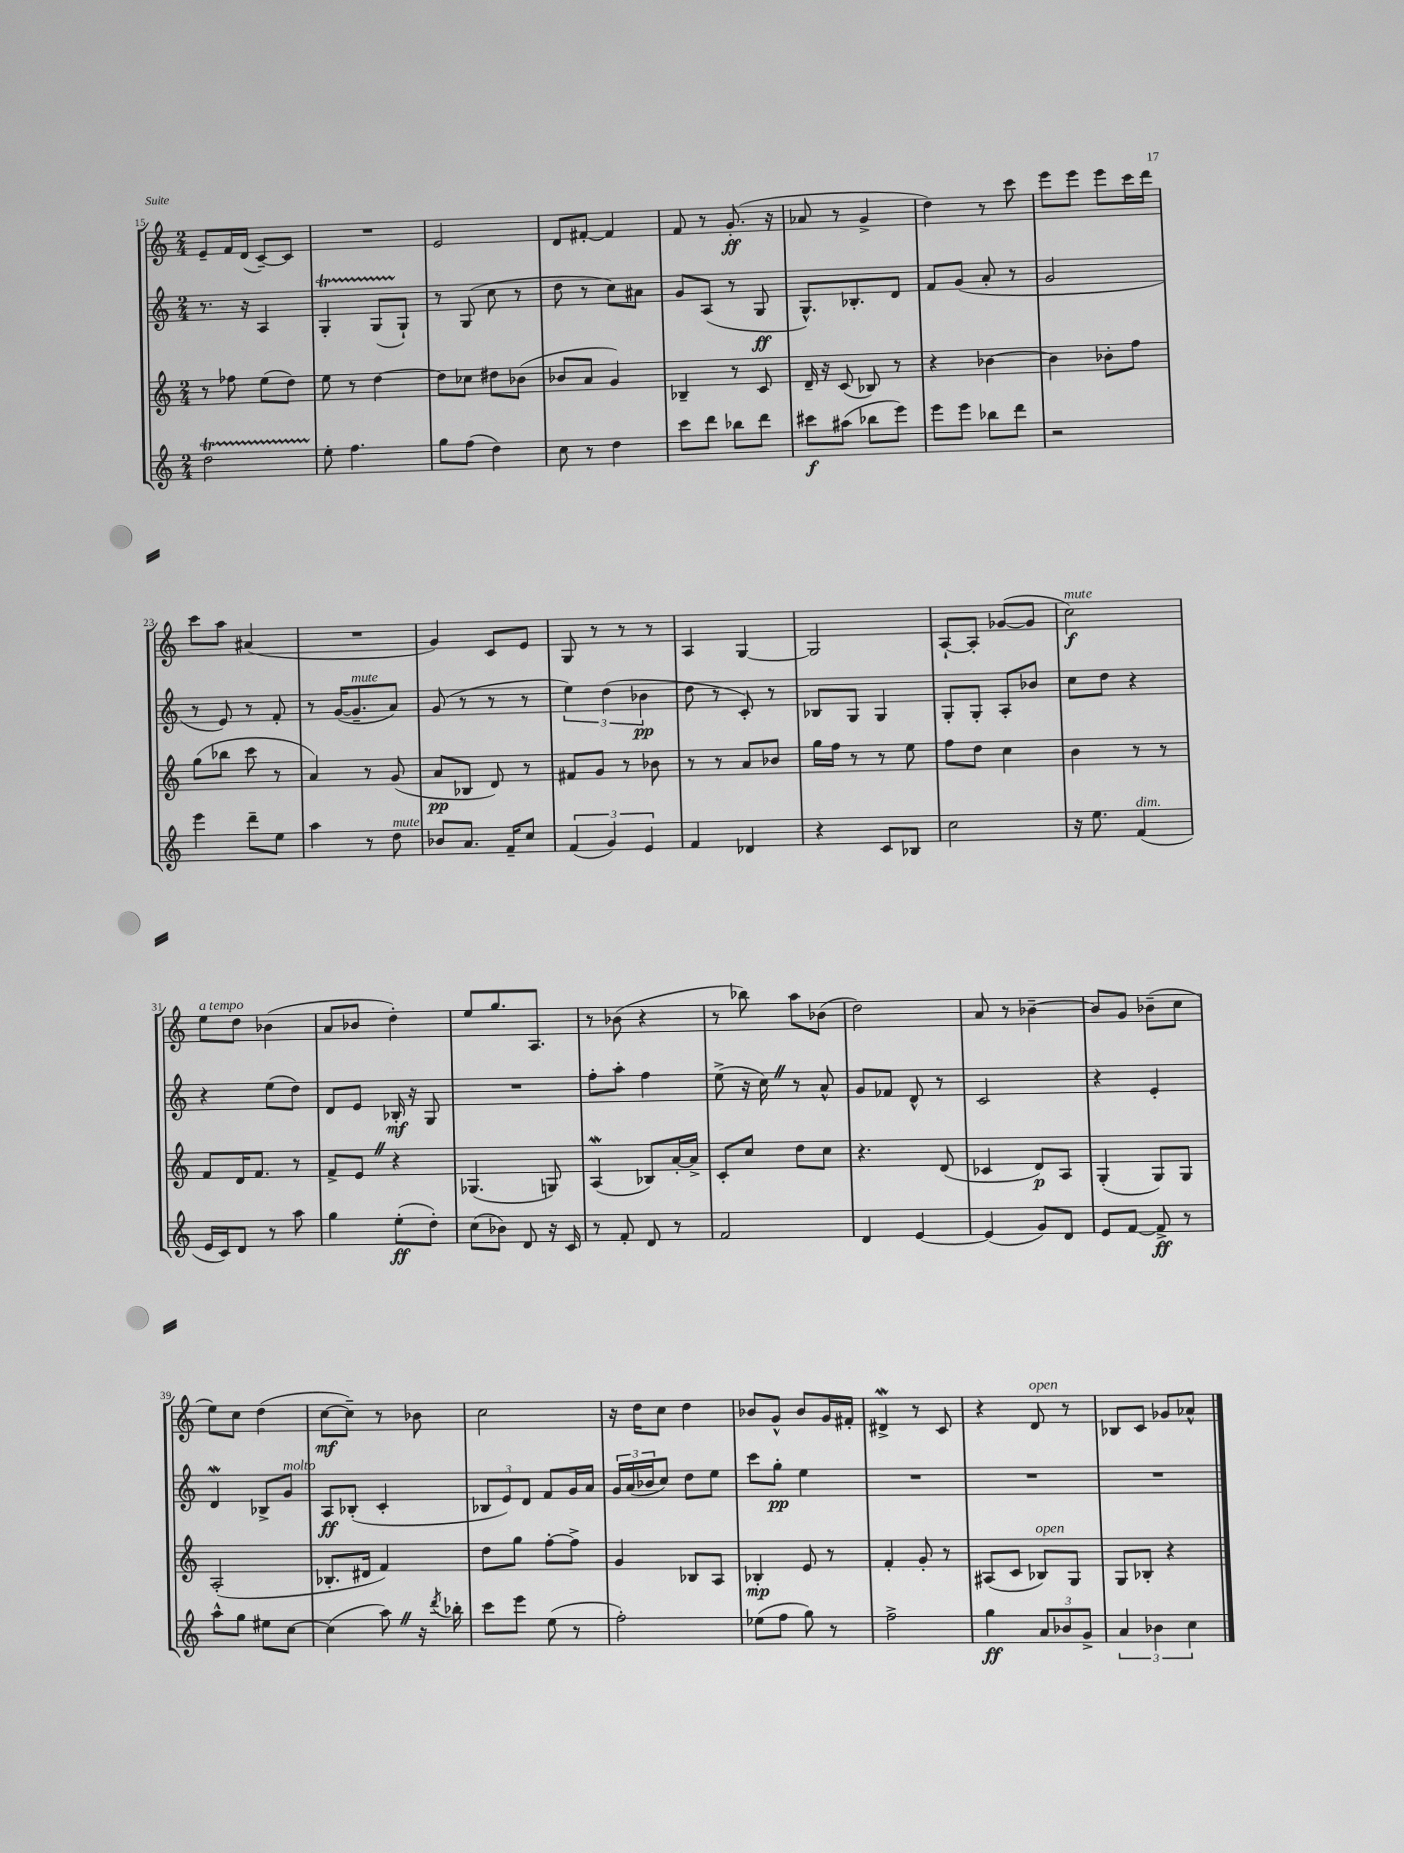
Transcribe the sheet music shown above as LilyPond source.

<<
\new StaffGroup <<
\new Staff = "s0" {
    \clef treble \key c \major \numericTimeSignature \time 2/4
    e'8-- f'16 d'16( c'8~--) c'8 |
    R2 |
    e'2 |
    d'8 fis'8~-. fis'4 |
    f'8 r8 g'8.-.\ff( r16 |
    aes'8 r8 g'4-> |
    d''4) r8 c'''8 |
    e'''8 e'''8 e'''8 c'''16 d'''16 |
    c'''8 a''8 ais'4( |
    R2 |
    g'4) c'8 e'8 |
    g8 r8 r8 r8 |
    a4 g4~ |
    g2 |
    a8~-! a8-. ges'8~( ges'8 |
    c''2\f^\markup { \italic "mute" }) |
    e''8^\markup { \italic "a tempo" } d''8 bes'4( |
    a'8 bes'8 d''4-.) |
    e''8 g''8. a8. |
    r8 bes'8( r4 |
    r8 bes''8) a''8 bes'8( |
    d''2) |
    a'8 r8 bes'4~-- |
    bes'8 g'8 bes'8--( c''8 |
    e''8) c''8 d''4( |
    c''8~\mf c''8--) r8 bes'8 |
    c''2 |
    r16 d''16 c''8 d''4 |
    bes'8 g'8-^ bes'8 g'16 fis'16-. |
    dis'4->\mordent r8 c'8 |
    r4 d'8^\markup { \italic "open" } r8 |
    bes8 c'8 ges'8 aes'8-^ \bar "|." |
}
\new Staff = "s1" {
    \clef treble \key c \major \numericTimeSignature \time 2/4
    r8. r16 a4 |
    g4-.\startTrillSpan g8( g8-!\stopTrillSpan) |
    r8 g8( c''8 r8 |
    d''8 r8 c''8) ais'8 |
    g'8 a8( r8 g8\ff |
    g8.-^) bes8.-. d'8 |
    f'8 g'8( a'8-. r8 |
    g'2 |
    r8 e'8) r8 f'8-. |
    r8 g'16~( g'8.--^\markup { \italic "mute" } a'8) |
    g'8( r8 r8 r8 |
    \tuplet 3/2 { e''4) d''4( bes'4\pp } |
    d''8 r8 c'8-.) r8 |
    bes8 g8 g4 |
    g8-. g8-. a8-. bes'8 |
    c''8 d''8 r4 |
    r4 e''8( d''8) |
    d'8 e'8 bes16-.\mf r16 g8 |
    R2 |
    f''8-. a''8-. f''4 |
    e''8->( r16 c''16) \once \override BreathingSign.text = \markup { \musicglyph "scripts.caesura.straight" } \breathe r8 a'8-^ |
    g'8 fes'8 d'8-^ r8 |
    c'2 |
    r4 e'4-. |
    d'4\mordent bes8-> g'8^\markup { \italic "molto" } |
    a8\ff bes8-.( c'4-. |
    \tuplet 3/2 { bes8 e'8) d'8 } f'8 g'16 a'16 |
    \tuplet 3/2 { g'16 a'16( bes'16 } c''8) d''8 e''8 |
    c'''8 g''8-.\pp e''4 |
    R2 |
    R2 |
    R2 \bar "|." |
}
\new Staff = "s2" {
    \clef treble \key c \major \numericTimeSignature \time 2/4
    r8 fes''8 e''8( d''8) |
    e''8 r8 d''4~ |
    d''8 ces''8 dis''8 bes'8( |
    bes'8 a'8 g'4) |
    bes4-- r8 c'8 |
    d'16-- r16 c'8( bes8) r8 |
    r4 bes'4~ |
    bes'4 bes'8-. f''8 |
    g''8( bes''8 c'''8 r8 |
    a'4) r8 g'8( |
    a'8\pp bes8 d'8) r8 |
    fis'8 g'8 r8 bes'8 |
    r8 r8 a'8 bes'8 |
    g''16 f''16 r8 r8 e''8 |
    f''8 d''8 c''4 |
    b'4 r8 r8 |
    f'8 d'16 f'8. r8 |
    f'8-> e'8 \once \override BreathingSign.text = \markup { \musicglyph "scripts.caesura.straight" } \breathe r4 |
    ges4.( g8) |
    a4\mordent( bes8) a'16~-. a'16-> |
    c'8-. c''8 d''8 c''8 |
    r4. d'8( |
    ces'4 d'8\p) a8 |
    g4-.( g8) g8 |
    a2-.( |
    bes8.-. dis'16 f'4) |
    d''8 g''8 f''8~-. f''8-> |
    g'4 bes8 a8 |
    bes4-.\mp e'8 r8 |
    f'4-. g'8-. r8 |
    ais8( c'8 bes8^\markup { \italic "open" }) g8 |
    g8 bes8-. r4 \bar "|." |
}
\new Staff = "s3" {
    \clef treble \key c \major \numericTimeSignature \time 2/4
    d''2\startTrillSpan |
    e''8-.\stopTrillSpan f''4. |
    g''8 f''8( d''4) |
    c''8 r8 d''4 |
    c'''8 d'''8 bes''8 d'''8 |
    cis'''8\f ais''8( bes''8 e'''8) |
    e'''8 e'''8 bes''8 d'''8 |
    r2 |
    e'''4 d'''8-- e''8 |
    a''4 r8 d''8^\markup { \italic "mute" } |
    bes'8 a'8. f'16-- c''8 |
    \tuplet 3/2 { f'4( g'4) e'4 } |
    f'4 des'4 |
    r4 c'8 bes8 |
    c''2 |
    r16 e''8. f'4^\markup { \italic "dim." }( |
    e'16 c'16) d'8 r8 a''8 |
    g''4 e''8-.\ff( d''8-.) |
    c''8( bes'8) d'8 r16 c'16 |
    r8 f'8-. d'8 r8 |
    f'2 |
    d'4 e'4~ |
    e'4( g'8) d'8 |
    e'8 f'8~ f'8->\ff r8 |
    a''8-^ g''8 eis''8 c''8~ |
    c''4( a''8) \once \override BreathingSign.text = \markup { \musicglyph "scripts.caesura.straight" } \breathe r16 \acciaccatura { d'''8 } bes''16-. |
    c'''8 e'''8 e''8( r8 |
    f''2-.) |
    ees''8( f''8 g''8) r8 |
    f''2-> |
    g''4\ff \tuplet 3/2 { a'8 bes'8 g'8-> } |
    \tuplet 3/2 { a'4 bes'4 c''4 } \bar "|." |
}
>>
>>
\layout { \context { \Score currentBarNumber = #15 } }
